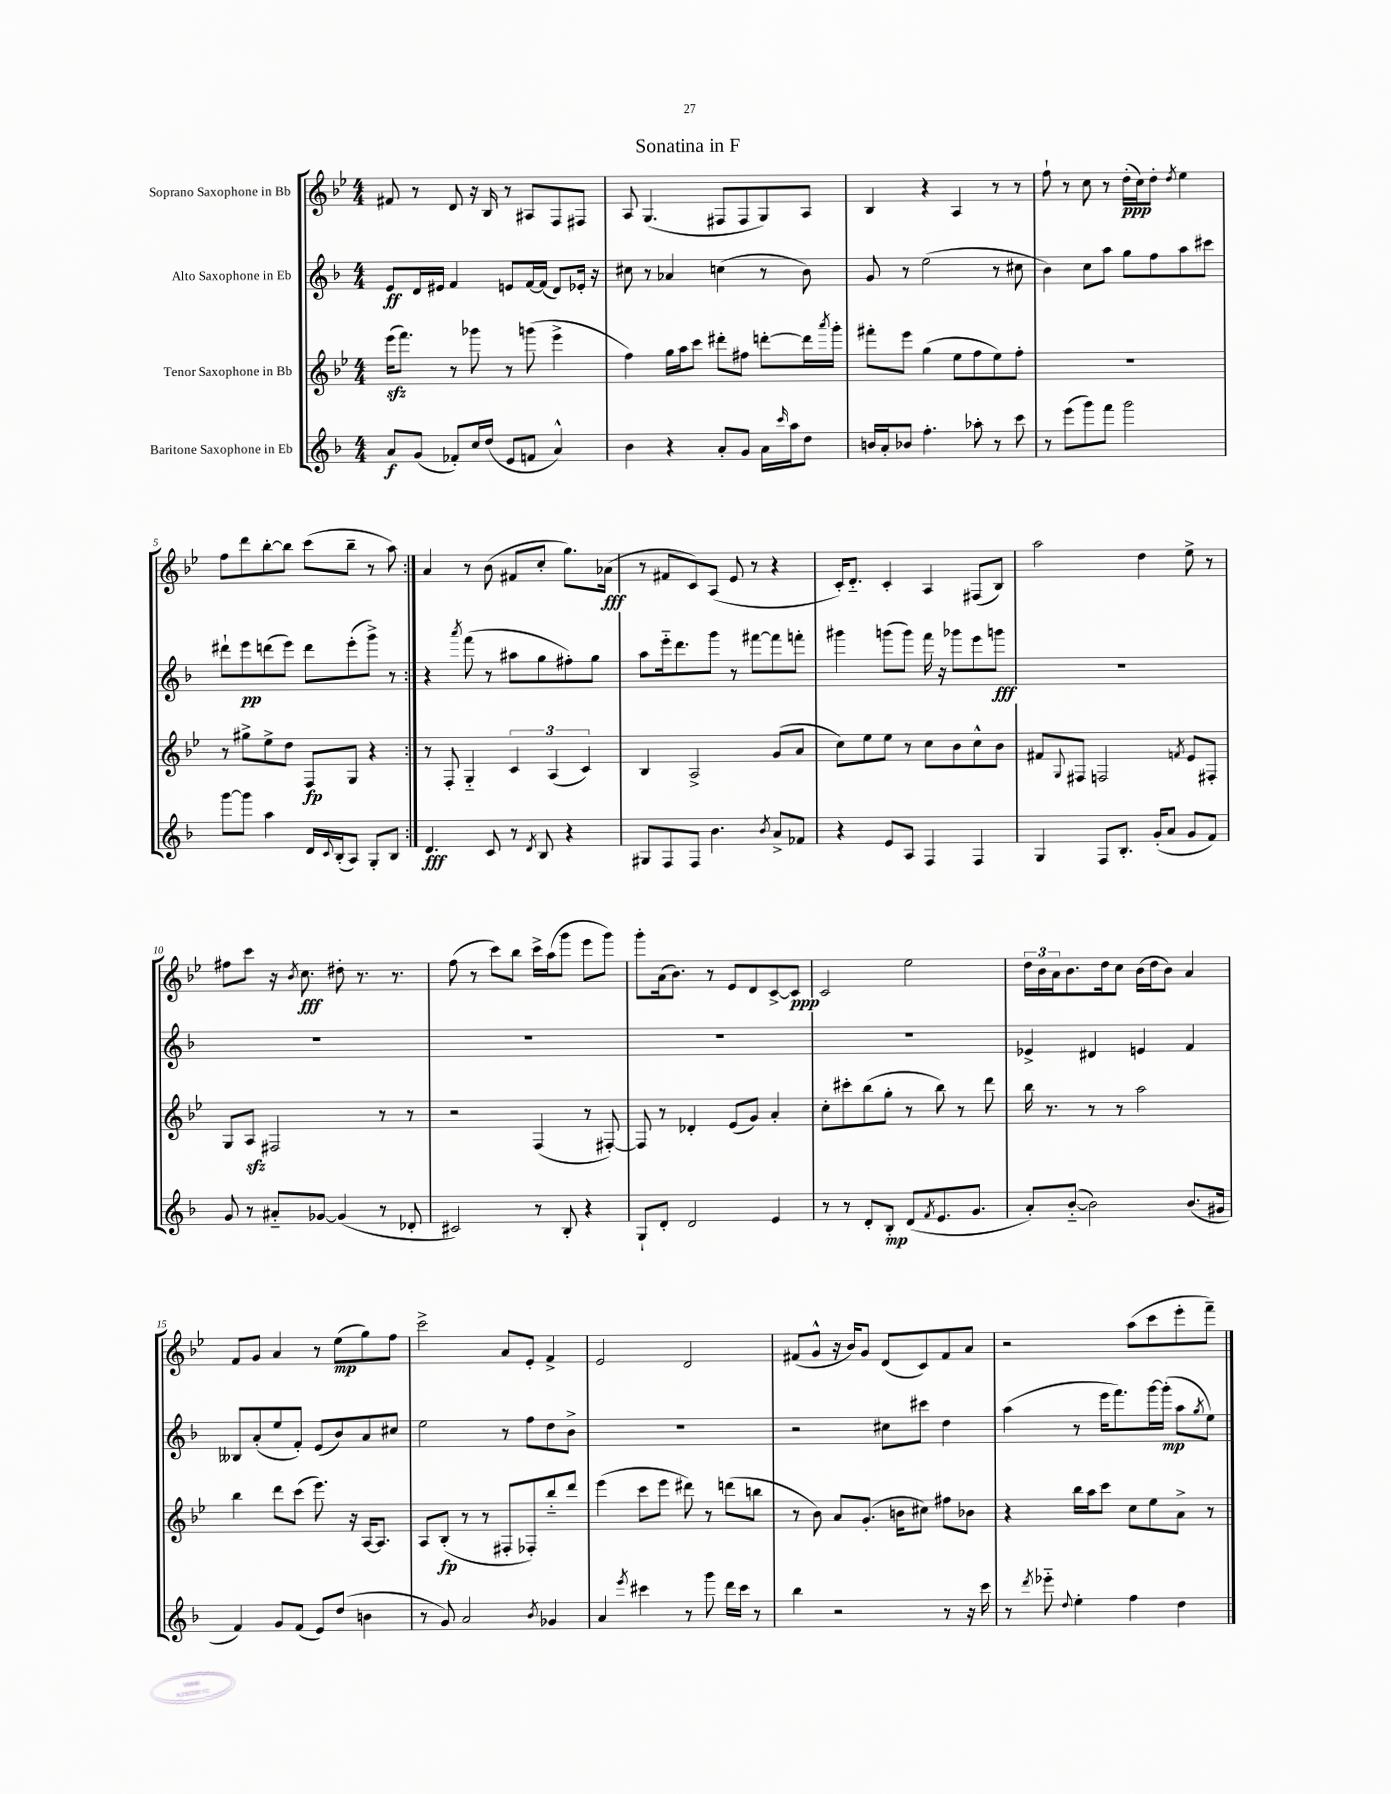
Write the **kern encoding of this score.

**kern	**dynam	**kern	**dynam	**kern	**dynam	**kern	**dynam
*part4	*part4	*part3	*part3	*part2	*part2	*part1	*part1
*staff4	*staff4	*staff3	*staff3	*staff2	*staff2	*staff1	*staff1
*I"Baritone Saxophone in Eb	*	*I"Tenor Saxophone in Bb	*	*I"Alto Saxophone in Eb	*	*I"Soprano Saxophone in Bb	*
*clefG2	*	*clefG2	*	*clefG2	*	*clefG2	*
*k[b-]	*	*k[b-e-]	*	*k[b-]	*	*k[b-e-]	*
*M4/4	*	*M4/4	*	*M4/4	*	*M4/4	*
=1	=1	=1	=1	=1	=1	=1	=1
8a/L	f	(16eee-zz\KL	.	8e/L	ff	8f#X/	.
.	.	8.fff\J)	.	.	.	.	.
(8g/J	.	.	.	16d/L	.	8r	.
.	.	.	.	16e#X/JJ	.	.	.
8f-X'/L)	.	8r	.	4f/	.	8d/	.
16cc/L	.	8ggg-X\	.	.	.	16r	.
(16dd/JJ	.	.	.	.	.	16B-/	.
8e/L	.	8r	.	8en/L	.	8r	.
8fn/J	.	(8gggn\	.	[16f/L	.	8A#X/L	.
.	.	.	.	(16f/JJ]	.	.	.
4a^^/)	.	4eee-^\	.	8d/L)	.	8F/	.
.	.	.	.	16e-X'/Jk	.	8F#X/J	.
.	.	.	.	16r	.	.	.
=2	=2	=2	=2	=2	=2	=2	=2
4b-\	.	4ff\)	.	8cc#X\	.	8A/	.
.	.	.	.	8r	.	(4.G/	.
4r	.	16gg\LL	.	4a-X/	.	.	.
.	.	16aa\J	.	.	.	.	.
.	.	8ccc\J	.	.	.	.	.
8a'/L	.	8ddd#X'\L	.	(4ccn\	.	8F#X/L	.
8g/J	.	8ff#X\J	.	.	.	8F#/	.
16a\LL	.	[8dddn'\L	.	8r	.	8G/)	.
16qqccc/	.	.	.	.	.	.	.
16aa\J	.	.	.	.	.	.	.
8dd\J	.	16ddd\L]	.	8b-\)	.	8A/J	.
.	.	8qaaa/	.	.	.	.	.
.	.	16ggg'\JJ	.	.	.	.	.
=3	=3	=3	=3	=3	=3	=3	=3
16bn/LL	.	8fff#X'\L	.	8g/	.	4B-/	.
16a'/J	.	.	.	.	.	.	.
8b-X/J	.	8eee-\J	.	8r	.	.	.
4.ff'\	.	(4gg\	.	(2ee\	.	4r	.
.	.	8ee-\L	.	.	.	4A/	.
8aa-X'\	.	8ff\	.	.	.	.	.
8r	.	8ee-\)	.	8r	.	8r	.
8ccc\	.	8ff'\J	.	8cc#X\	.	8r	.
=4	=4	=4	=4	=4	=4	=4	=4
8r	.	1r	.	4b-\)	.	8ff`\	.
(8eee\L	.	.	.	.	.	8r	.
8ggg\)	.	.	.	8cc\L	.	8cc\	.
8fff\J	.	.	.	8aa\J	.	8r	.
2ggg\	.	.	.	8gg\L	.	(16dd'\LL	ppp
.	.	.	.	.	.	16cc\J)	.
.	.	.	.	8ff\	.	8dd'\J	.
.	.	.	.	.	.	8qdd/	.
.	.	.	.	8aa\	.	4ee-\	.
.	.	.	.	8ccc#X\J	.	.	.
!!LO:LB:g=z
=5	=5	=5	=5	=5	=5	=5	=5
[8ggg\L	.	8r	.	8ddd#X`\L	.	8ff\L	.
8ggg\J]	.	8gg#X^\L	.	8eee\	pp	8ddd\	.
4aa\	.	8ee-^\	.	(8dddn\	.	[8bb-'\	.
.	.	8dd\J	.	8eee\J)	.	8bb-\J]	.
16d/LL	.	8F/L	fp	8ddd\L	.	(8ccc\L	.
8qqc/	.	.	.	.	.	.	.
(16B-'/J	.	.	.	.	.	.	.
8A/J)	.	8G/J	.	(8eee'\	.	8bb-~\J	.
8G'/L	.	4r	.	8ggg^\J)	.	8r	.
8B-/J	.	.	.	8r	.	8aa\)	.
=6:|!	=6:|!	=6:|!	=6:|!	=6:|!	=6:|!	=6:|!	=6:|!
4.d/	fff	8r	.	4r	.	4a/	.
.	.	8F'/	.	.	.	.	.
.	.	.	.	8qaaa/	.	.	.
.	.	4G/	.	(8fff\	.	8r	.
8c/	.	.	.	8r	.	(8b-\	.
8r	.	6c/	.	8aa#X\L	.	8f#X/L	.
8qd/	.	.	.	.	.	.	.
8B-/	.	.	.	8gg\	.	8cc'/J	.
.	.	(6A/	.	.	.	.	.
4r	.	.	.	8ff#X'\)	.	8.gg\L)	.
.	.	6c/)	.	.	.	.	.
.	.	.	.	8gg\J	.	.	.
.	.	.	.	.	.	(16a-X\Jk	fff
=7	=7	=7	=7	=7	=7	=7	=7
8G#X/L	.	4B-/	.	8aa\L	.	8r	.
8F/	.	.	.	16eee\k	.	8f#X/L	.
.	.	.	.	8.ddd\	.	.	.
8F/J	.	2A^/	.	.	.	8c/)	.
4.b-\	.	.	.	8ggg\J	.	(8A/J	.
.	.	.	.	8r	.	8e-/	.
.	.	.	.	[8fff#X\L	.	8r	.
8qb-/	.	.	.	.	.	.	.
8a^/L	.	(8g/L	.	8fff#\]	.	4r	.
8f-X/J	.	8a/J	.	8fffn'\J	.	.	.
=8	=8	=8	=8	=8	=8	=8	=8
4r	.	8cc\L)	.	4ggg#X\	.	16c'/KL)	.
.	.	.	.	.	.	8.d/J	.
.	.	8ee-\	.	.	.	.	.
8e/L	.	8ee-\J	.	(8gggn\L	.	4c'/	.
8A/J	.	8r	.	8ggg\J)	.	.	.
4F/	.	8cc\L	.	16fff\	.	4A/	.
.	.	.	.	16r	.	.	.
.	.	8b-\	.	8ggg-X\L	.	.	.
4F/	.	8cc^^\	.	8eee\	.	(8F#X/L	.
.	.	8b-\J	.	8gggn\J	fff	8B-/J)	.
=9	=9	=9	=9	=9	=9	=9	=9
4G/	.	8f#X/L	.	1r	.	2aa\	.
.	.	8qqG/	.	.	.	.	.
.	.	8F#X/J	.	.	.	.	.
8F/L	.	2Fn/	.	.	.	.	.
8.B-'/J	.	.	.	.	.	.	.
.	.	.	.	.	.	4dd\	.
(16g'/KL	.	.	.	.	.	.	.
8a/J	.	.	.	.	.	.	.
.	.	8qfn/	.	.	.	.	.
8g/L	.	8e-/L	.	.	.	8ee-^\	.
8f/J)	.	8F#X'/J	.	.	.	8r	.
!!LO:LB:g=z
=10	=10	=10	=10	=10	=10	=10	=10
8g/	.	8G/L	.	1r	.	8ff#X\L	.
8r	.	8Azz/J	.	.	.	8ccc\J	.
8a#X/L	.	2F#X/	.	.	.	16r	.
.	.	.	.	.	.	8qb-/	.
.	.	.	.	.	.	8.cc\	fff
[8g-X/J	.	.	.	.	.	.	.
(4g-/]	.	.	.	.	.	8dd#X'\	.
.	.	.	.	.	.	8.r	.
8r	.	8r	.	.	.	.	.
.	.	.	.	.	.	8.r	.
8d-X'/	.	8r	.	.	.	.	.
=11	=11	=11	=11	=11	=11	=11	=11
2c#X/)	.	2r	.	1r	.	(8ff\	.
.	.	.	.	.	.	8r	.
.	.	.	.	.	.	8ccc\L)	.
.	.	.	.	.	.	8bb-\J	.
8r	.	(4F/	.	.	.	16ccc^\LL	.
.	.	.	.	.	.	(16aa\J	.
8B-'/	.	.	.	.	.	8ggg\J	.
4r	.	8r	.	.	.	8eee-\L	.
.	.	[8F#X'/)	.	.	.	8ggg\J)	.
=12	=12	=12	=12	=12	=12	=12	=12
8G`/L	.	8F#/]	.	1r	.	8ggg'\L	.
8d'/J	.	8r	.	.	.	(16a\k	.
.	.	.	.	.	.	8.b-\J)	.
2d/	.	4d-X'/	.	.	.	.	.
.	.	.	.	.	.	8r	.
.	.	(8e-/L	.	.	.	8e-/L	.
.	.	8g/J)	.	.	.	8d/	.
4e/	.	4a'/	.	.	.	[8c^/	.
.	.	.	.	.	.	8c/J]	ppp
=13	=13	=13	=13	=13	=13	=13	=13
8r	.	8cc'\L	.	1r	.	2c/	.
8r	.	8ccc#X'\	.	.	.	.	.
8d'/L	.	(8bb-\	.	.	.	.	.
8B-'/J	mp	8gg'\J	.	.	.	.	.
(8d/L	.	8r	.	.	.	2ee-\	.
8qf/	.	.	.	.	.	.	.
8.e/	.	8bb-\)	.	.	.	.	.
.	.	8r	.	.	.	.	.
8.g/J	.	.	.	.	.	.	.
.	.	8ddd\	.	.	.	.	.
=14	=14	=14	=14	=14	=14	=14	=14
8a'/L)	.	16bb-\	.	4e-X^/	.	24dd\LL	.
.	.	.	.	.	.	24b-\	.
.	.	8.r	.	.	.	.	.
.	.	.	.	.	.	24a\J	.
([8b-/J	.	.	.	.	.	8.b-\	.
2b-\])	.	8r	.	4d#X/	.	.	.
.	.	.	.	.	.	16dd\k	.
.	.	8r	.	.	.	8cc\J	.
.	.	2aa\	.	4en/	.	(16b-\LL	.
.	.	.	.	.	.	16dd\J	.
.	.	.	.	.	.	8b-\J)	.
(8.b-/L	.	.	.	4f/	.	4a/	.
16g#X/Jk	.	.	.	.	.	.	.
!!LO:LB:g=z
=15	=15	=15	=15	=15	=15	=15	=15
4f/)	.	4bb-\	.	8B--X/L	.	8f/L	.
.	.	.	.	(8a'/	.	8g/J	.
8g/L	.	8ddd\L	.	8ee/	.	4a/	.
(8f/J	.	(8ccc\J	.	8f'/J)	.	.	.
8e/L)	.	8.eee-\)	.	(8e/L	.	8r	.
(8dd/J	.	.	.	8b-/)	.	(8ee-\L	mp
.	.	16r	.	.	.	.	.
4bn\	.	[16A/KL	.	8a/	.	8gg\)	.
.	.	8.A/J]	.	.	.	.	.
.	.	.	.	8cc#X/J	.	8ff\J	.
=16	=16	=16	=16	=16	=16	=16	=16
8r	.	8A/L	.	2ee\	.	2ccc^\	.
8g/)	.	(8B-'/J	fp	.	.	.	.
2a/	.	8r	.	.	.	.	.
.	.	8r	.	.	.	.	.
.	.	8F#X'/L	.	8r	.	8a/L	.
.	.	8F-X'/)	.	8ff\L	.	8e-'/J	.
8qb-/	.	.	.	.	.	.	.
4g-X/	.	8bb-/	.	8dd\	.	4f^/	.
.	.	8ddd/J	.	8b-^\J	.	.	.
=17	=17	=17	=17	=17	=17	=17	=17
4a/	.	(4eee-\	.	1r	.	2e-/	.
8qeee/	.	.	.	.	.	.	.
4ccc#X\	.	8ccc\L	.	.	.	.	.
.	.	8eee-\J	.	.	.	.	.
8r	.	8ddd#X\)	.	.	.	2d/	.
8ggg\	.	8r	.	.	.	.	.
16ddd\LL	.	(8dddn\L	.	.	.	.	.
16ccc#\JJ	.	.	.	.	.	.	.
8r	.	8bbn\J	.	.	.	.	.
=18	=18	=18	=18	=18	=18	=18	=18
4bb-\	.	8r	.	2r	.	(8f#X/L	.
.	.	8b-\)	.	.	.	8g^^/J	.
2r	.	8a/L	.	.	.	16r	.
.	.	.	.	.	.	16b-/KL)	.
.	.	(8.g'/J	.	.	.	8g/J	.
.	.	.	.	8cc#X\L	.	(8d/L	.
.	.	16bn\KL	.	.	.	.	.
.	.	8cc#X\J)	.	8ccc#X\J	.	8c/)	.
8r	.	8ff#X\L	.	4dd\	.	8f#/	.
16r	.	8b-X\J	.	.	.	8a/J	.
16ccc\	.	.	.	.	.	.	.
=19	=19	=19	=19	=19	=19	=19	=19
8r	.	4r	.	(4aa\	.	2r	.
8qddd/	.	.	.	.	.	.	.
8eee-X\	.	.	.	.	.	.	.
8qqdd/	.	.	.	.	.	.	.
4ee'\	.	16bb-\LL	.	8r	.	.	.
.	.	16aa\J	.	.	.	.	.
.	.	8ccc\J	.	16eee\KL	.	.	.
.	.	.	.	8.fff\)	.	.	.
4ff\	.	8cc\L	.	.	.	(8aa\L	.
.	.	8ee-\	.	[16ggg\L	.	8ccc\	.
.	.	.	.	(16ggg'\JJ]	mp	.	.
4dd\	.	8a^\J	.	8aa\L	.	8eee-'\	.
.	.	.	.	8qgg/	.	.	.
.	.	8r	.	8ee\J)	.	8fff~\J)	.
==	==	==	==	==	==	==	==
*-	*-	*-	*-	*-	*-	*-	*-
